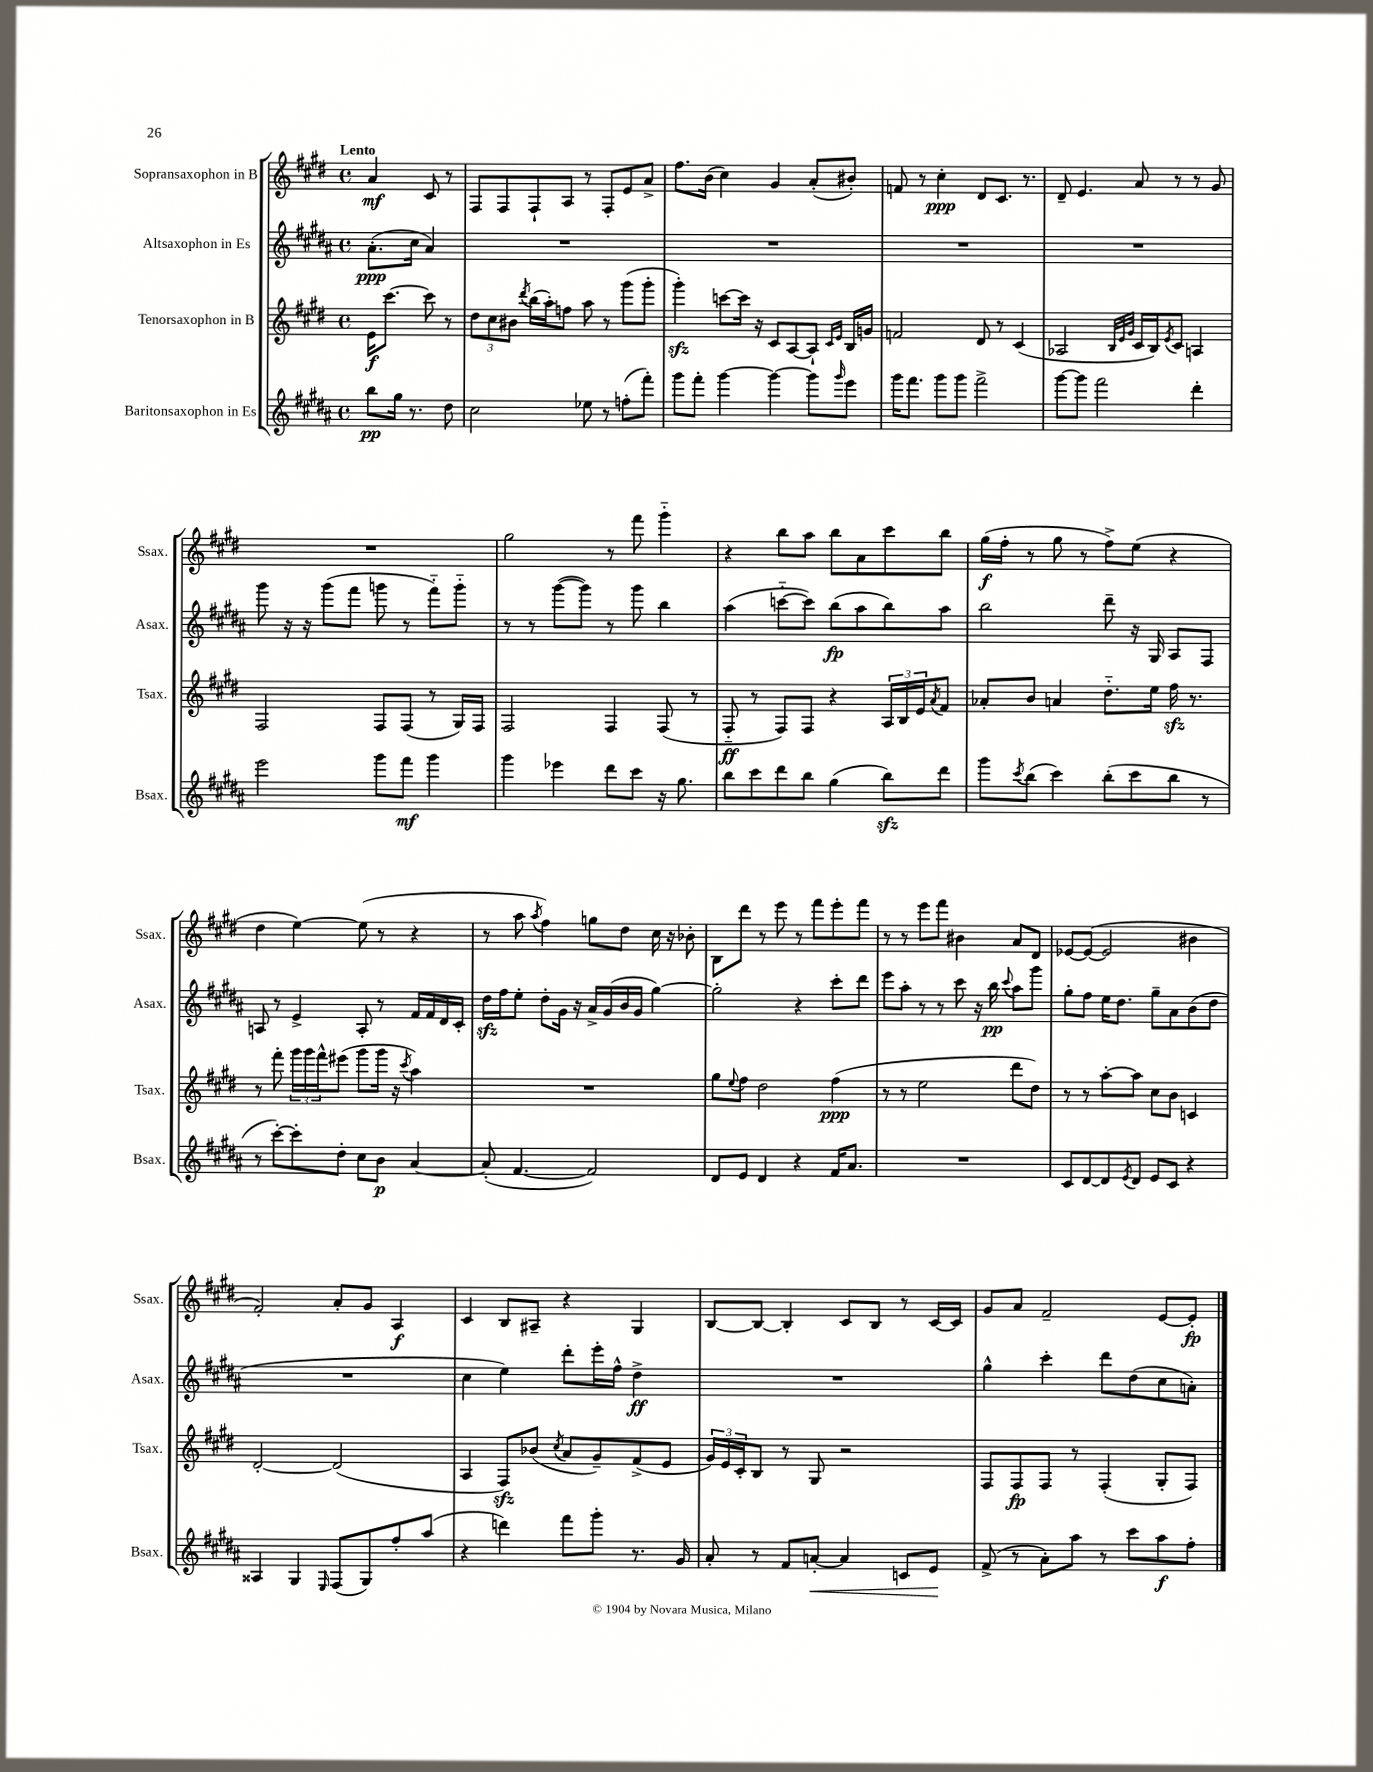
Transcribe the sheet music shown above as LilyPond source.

<<
\new StaffGroup <<
\new Staff = "s0" \with { instrumentName = "Sopransaxophon in B" shortInstrumentName = "Ssax." } {
    \clef treble \key e \major \defaultTimeSignature \time 4/4 \partial 2 \tempo "Lento"
    a'4\mf cis'8 r8 |
    fis8 fis8 fis8-! a8 r8 fis8-. e'8 a'8-> |
    fis''8. b'16( cis''4) gis'4 a'8-.( bis'8-.) |
    f'8 r8 cis''4-.\ppp dis'8 cis'8. r8. |
    dis'8-- e'4. a'8 r8 r8 gis'8 |
    R1 |
    gis''2 r8 fis'''8 gis'''4-_ |
    r4 b''8 a''8 b''8 a'8 cis'''8 b''8 |
    gis''16\f( fis''16-. r8 gis''8 r8 fis''8->) e''8( r4 |
    dis''4 e''4~) e''8( r8 r4 |
    r8 a''8 \acciaccatura { a''8 } fis''4) g''8 dis''8 cis''16 r16 bes'8-. |
    b8 dis'''8 r8 e'''8 r8 fis'''8 e'''8-. fis'''8 |
    r8 r8 e'''8 fis'''8 bis'4 a'8 dis'8 |
    ees'8~ ees'8~( ees'2 bis'4 |
    fis'2-.) a'8-. gis'8 a4\f |
    cis'4 b8 ais8-- r4 gis4 |
    b8~ b8~ b4-. cis'8 b8 r8 cis'16~ cis'16 |
    gis'8 a'8 fis'2-- e'8~ e'8-.\fp \bar "|." |
}
\new Staff = "s1" \with { instrumentName = "Altsaxophon in Es" shortInstrumentName = "Asax." } {
    \clef treble \key b \major \defaultTimeSignature \time 4/4 \partial 2
    ais'8.-.\ppp( cis''16 ais'4) |
    R1 |
    R1 |
    R1 |
    R1 |
    gis'''8 r16 r16 gis'''8( fis'''8 g'''8 r8 fis'''8-_) g'''8-_ |
    r8 r8 gis'''8~( gis'''8) r8 gis'''8 b''4 |
    ais''4( c'''8~-_ c'''8) b''8\fp( ais''8 b''8) ais''8 |
    b''2 dis'''8-- r16 gis16 ais8 fis8 |
    a8 r8 e'4-> a8-. r8 fis'16 fis'16 dis'16 cis'16-. |
    dis''16\sfz fis''16 e''8-. dis''8-. gis'16 r16 ais'16-> gis'16( b'16 gis'16 gis''4~) |
    gis''2-. r4 cis'''8-. dis'''8 |
    e'''8 ais''8-. r8 r8 cis'''8 r16 b''16\pp \appoggiatura { cis'''8 } ais''8 gis'''8 |
    gis''8-. fis''8 e''16 dis''8. gis''8-- ais'8 b'8( dis''8 |
    R1 |
    cis''4 e''4) dis'''8-. e'''16-. fis''16-^ dis''4->\ff |
    R1 |
    gis''4-^ cis'''4-. dis'''8 dis''8( cis''8 a'8-.) \bar "|." |
}
\new Staff = "s2" \with { instrumentName = "Tenorsaxophon in B" shortInstrumentName = "Tsax." } {
    \clef treble \key e \major \defaultTimeSignature \time 4/4 \partial 2
    e'16\f cis'''8.~ cis'''8 r8 |
    \tuplet 3/2 { dis''8 cis''8 bis'8 } \acciaccatura { dis'''8 } b''16( a''16-.) f''8 a''8 r8 gis'''8( gis'''8-. |
    gis'''4-.\sfz) c'''8~ c'''16 r16 cis'8 a8~ a8-! \grace { cis'16 e'16 } b16 g'16 |
    f'2 dis'8 r8 cis'4( |
    aes2 \grace { b32 e'32 gis'32 } cis'16 b16) \acciaccatura { e'8 } cis'8 a4 |
    fis2 fis8 fis8( r8 gis16) fis16 |
    fis2 fis4 fis8( r8 |
    fis8-_\ff r8 fis8) fis8 r4 \tuplet 3/2 { a16 b16 e'16 } \acciaccatura { a'8 } fis'8 |
    aes'8-. b'8 a'4 dis''8.-_ e''16 fis''16\sfz r8. |
    r8 fis'''8-. \tuplet 3/2 { gis'''16 gis'''16 fis'''16-^ } eis'''8( gis'''8 gis'''16 r16 \acciaccatura { cis'''8 } a''4) |
    R1 |
    gis''8 \appoggiatura { e''8 } fis''8 dis''2 fis''4\ppp( |
    r8 r8 e''2 dis'''8 dis''8) |
    r8 r8 a''8~-. a''8 cis''8 b'8 c'4 |
    dis'2~-. dis'2( |
    a4 fis8\sfz) bes'8( \acciaccatura { cis''8 } a'8 gis'8--) fis'8->( e'8 |
    \tuplet 3/2 { gis'16) e'16 cis'16-. } b8 r8 gis8 r2 |
    fis8 fis8\fp fis8 r8 fis4-.( gis8-. fis8) \bar "|." |
}
\new Staff = "s3" \with { instrumentName = "Baritonsaxophon in Es" shortInstrumentName = "Bsax." } {
    \clef treble \key b \major \defaultTimeSignature \time 4/4 \partial 2
    b''8\pp gis''16 r8. dis''8 |
    cis''2 ees''8 r8 f''8-.( fis'''8-.) |
    gis'''8 fis'''8-. gis'''4~ gis'''4~ gis'''8 \grace { gis'''16 } e'''8 |
    gis'''16 fis'''8. gis'''8 gis'''8 fis'''2-> |
    gis'''8~ gis'''8 fis'''2 dis'''4-. |
    e'''2 gis'''8 fis'''8\mf gis'''4 |
    gis'''4 ees'''4 dis'''8 cis'''8 r16 gis''8. |
    b''8 cis'''8 dis'''8 b''8 gis''4( b''8\sfz) dis'''8 |
    gis'''8 \acciaccatura { cis'''8 } b''8( cis'''4) b''8-.( cis'''8 b''8 r8 |
    r8 cis'''8~-.) cis'''8-. dis''8-. cis''8 b'8\p ais'4~ |
    ais'8-.( fis'4.~ fis'2) |
    dis'8 e'8 dis'4 r4 fis'16 ais'8. |
    R1 |
    cis'8 dis'8~ dis'8 \acciaccatura { e'8 } dis'8 e'8 cis'8 r4 |
    aisis4 gis4 \grace { e16 } fis8( gis8) fis''8-. ais''8( |
    r4 d'''4) fis'''8 gis'''8-. r8. gis'16 |
    ais'8-. r8 fis'8 a'8~-.\< a'4 c'8 e'8\! |
    fis'8->( r8 ais'8-.) ais''8 r8 cis'''8 ais''8\f fis''8-. \bar "|." |
}
>>
>>
\layout { \context { \Score \remove "Bar_number_engraver" } }
